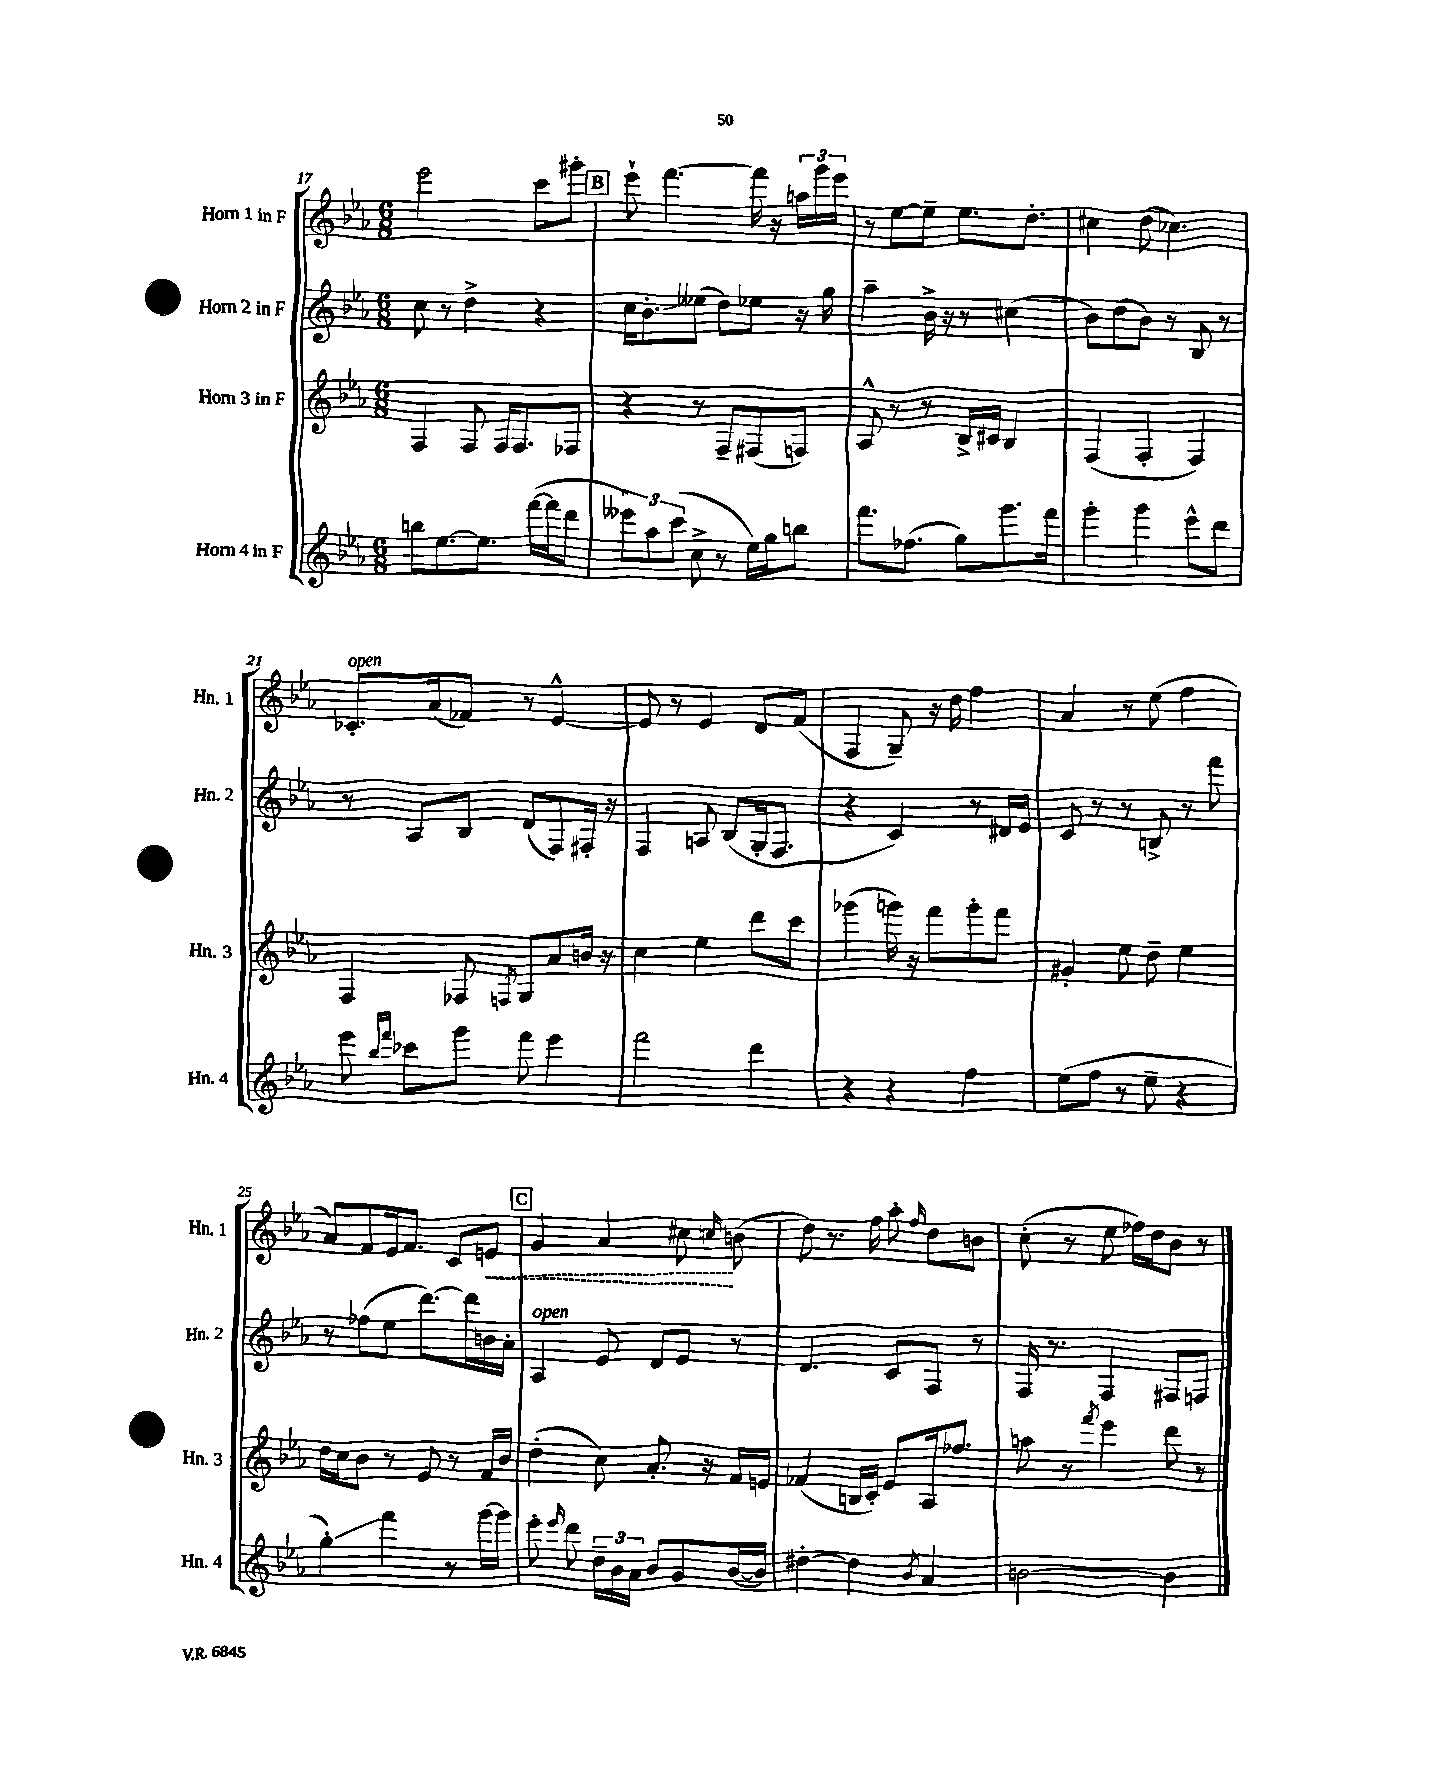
<<
\new StaffGroup <<
\new Staff = "s0" \with { instrumentName = "Horn 1 in F" shortInstrumentName = "Hn. 1" } {
    \clef treble \key ees \major \numericTimeSignature \time 6/8
    \autoBeamOff ees'''2 c'''8[ gis'''8]-. |
    \mark \markup { \box "B" } ees'''8-! f'''4.~ f'''16 r16 \tuplet 3/2 { a''16[ g'''16 ees'''16] } |
    r8 ees''8[~ ees''8]-- ees''8.[ d''8.]-. |
    cis''4 d''8( ces''4.) |
    ces'8.[-.^\markup { \italic "open" } aes'16( fes'8]) r8 ees'4~-^ |
    ees'8 r8 ees'4 d'8[ f'8]( |
    f4 g8--) r16 d''16 f''4 |
    aes'4 r8 ees''8( f''4 |
    aes'8[) f'8 ees'16 f'8.] c'8[ \once \override Hairpin.style = #'dashed-line e'8]\< |
    \mark \markup { \box "C" } g'4 aes'4 cis''8\! \grace { c''16 } b'8( |
    d''8) r8. f''16 aes''8-. \grace { f''16 } d''8[ b'8] |
    c''8-.( r8 ees''8 fes''16[) d''16 bes'8] r8 \bar "|." |
}
\new Staff = "s1" \with { instrumentName = "Horn 2 in F" shortInstrumentName = "Hn. 2" } {
    \clef treble \key ees \major \numericTimeSignature \time 6/8
    \autoBeamOff c''8 r8 d''4-> r4 |
    \mark \markup { \box "B" } c''16[ bes'8.-.\glissando eeses''8]( d''8[) ees''8] r16 g''16 |
    aes''4-- bes'16-> r16 r8 cis''4( |
    bes'8[) d''8( bes'8]) r8 bes8 r8 |
    r8 aes8[ bes8] d'8[( f8) fis16]-. r16 |
    f4 a8 bes8[( g16-. f8.] |
    r4 c'4) r8 dis'16[ ees'16] |
    c'8 r8 r8 b8-> r8 f'''8 |
    r8 fes''8[( ees''8] d'''8.[~) d'''16 b'16 aes'16]-. |
    \mark \markup { \box "C" } aes4^\markup { \italic "open" } ees'8 d'8[ ees'8] r8 |
    d'4. c'8[ f8] r8 |
    f16 r8. f4 fis8[ f8] \bar "|." |
}
\new Staff = "s2" \with { instrumentName = "Horn 3 in F" shortInstrumentName = "Hn. 3" } {
    \clef treble \key ees \major \numericTimeSignature \time 6/8
    \autoBeamOff f4 f8 f16[ f8. fes8] |
    \mark \markup { \box "B" } r4 r8 f8[-- fis8( f8]) |
    aes8-^ r8 r8 bes16[-> cis'16] bes4 |
    f4( f4-. f4) |
    f4 fes8 \acciaccatura { f8 } g8[ aes'8 b'16] r16 |
    c''4 ees''4 d'''8[ c'''8] |
    ges'''4( g'''16) r16 f'''8[ g'''8-. f'''8] |
    gis'4-. ees''8 d''8-- ees''4 |
    d''16[ c''16 bes'8] r8 ees'8 r8 f'16[ bes'16] |
    \mark \markup { \box "C" } d''4-.( c''8) aes'8.-. r16 f'16[ e'16] |
    fes'4( b16[ c'16]-.) ees'8[ aes16 fes''8.] |
    a''8 r8 \acciaccatura { f'''8 } ees'''4 d'''8 r8 \bar "|." |
}
\new Staff = "s3" \with { instrumentName = "Horn 4 in F" shortInstrumentName = "Hn. 4" } {
    \clef treble \key ees \major \numericTimeSignature \time 6/8
    \autoBeamOff b''8[ ees''8.~ ees''8.] f'''16[~( f'''16 d'''8] |
    \mark \markup { \box "B" } \tuplet 3/2 { eeses'''8[) aes''8 c'''8]( } c''8-> r8 ees''16[) g''16 b''8] |
    f'''8.[ fes''8.]( g''8[) g'''8. f'''16] |
    g'''4-. g'''4 ees'''8[-^ d'''8] |
    ees'''8 \grace { bes''16[ f'''16] } ces'''8[ g'''8] f'''8 ees'''4 |
    f'''2 d'''4 |
    r4 r4 f''4 |
    ees''8[( f''8] r8 ees''8-- r4 |
    g''4-.\glissando) f'''4 r8 g'''16[~ g'''16] |
    \mark \markup { \box "C" } ees'''8-. \grace { ees'''16 } d'''8 \tuplet 3/2 { d''16[-- bes'16 aes'16] } bes'8[ g'8 bes'16~( bes'16]) |
    dis''4~-. dis''4 \acciaccatura { bes'8 } aes'4 |
    b'2~ b'4 \bar "|." |
}
>>
>>
\layout { \context { \Score currentBarNumber = #17 } }
